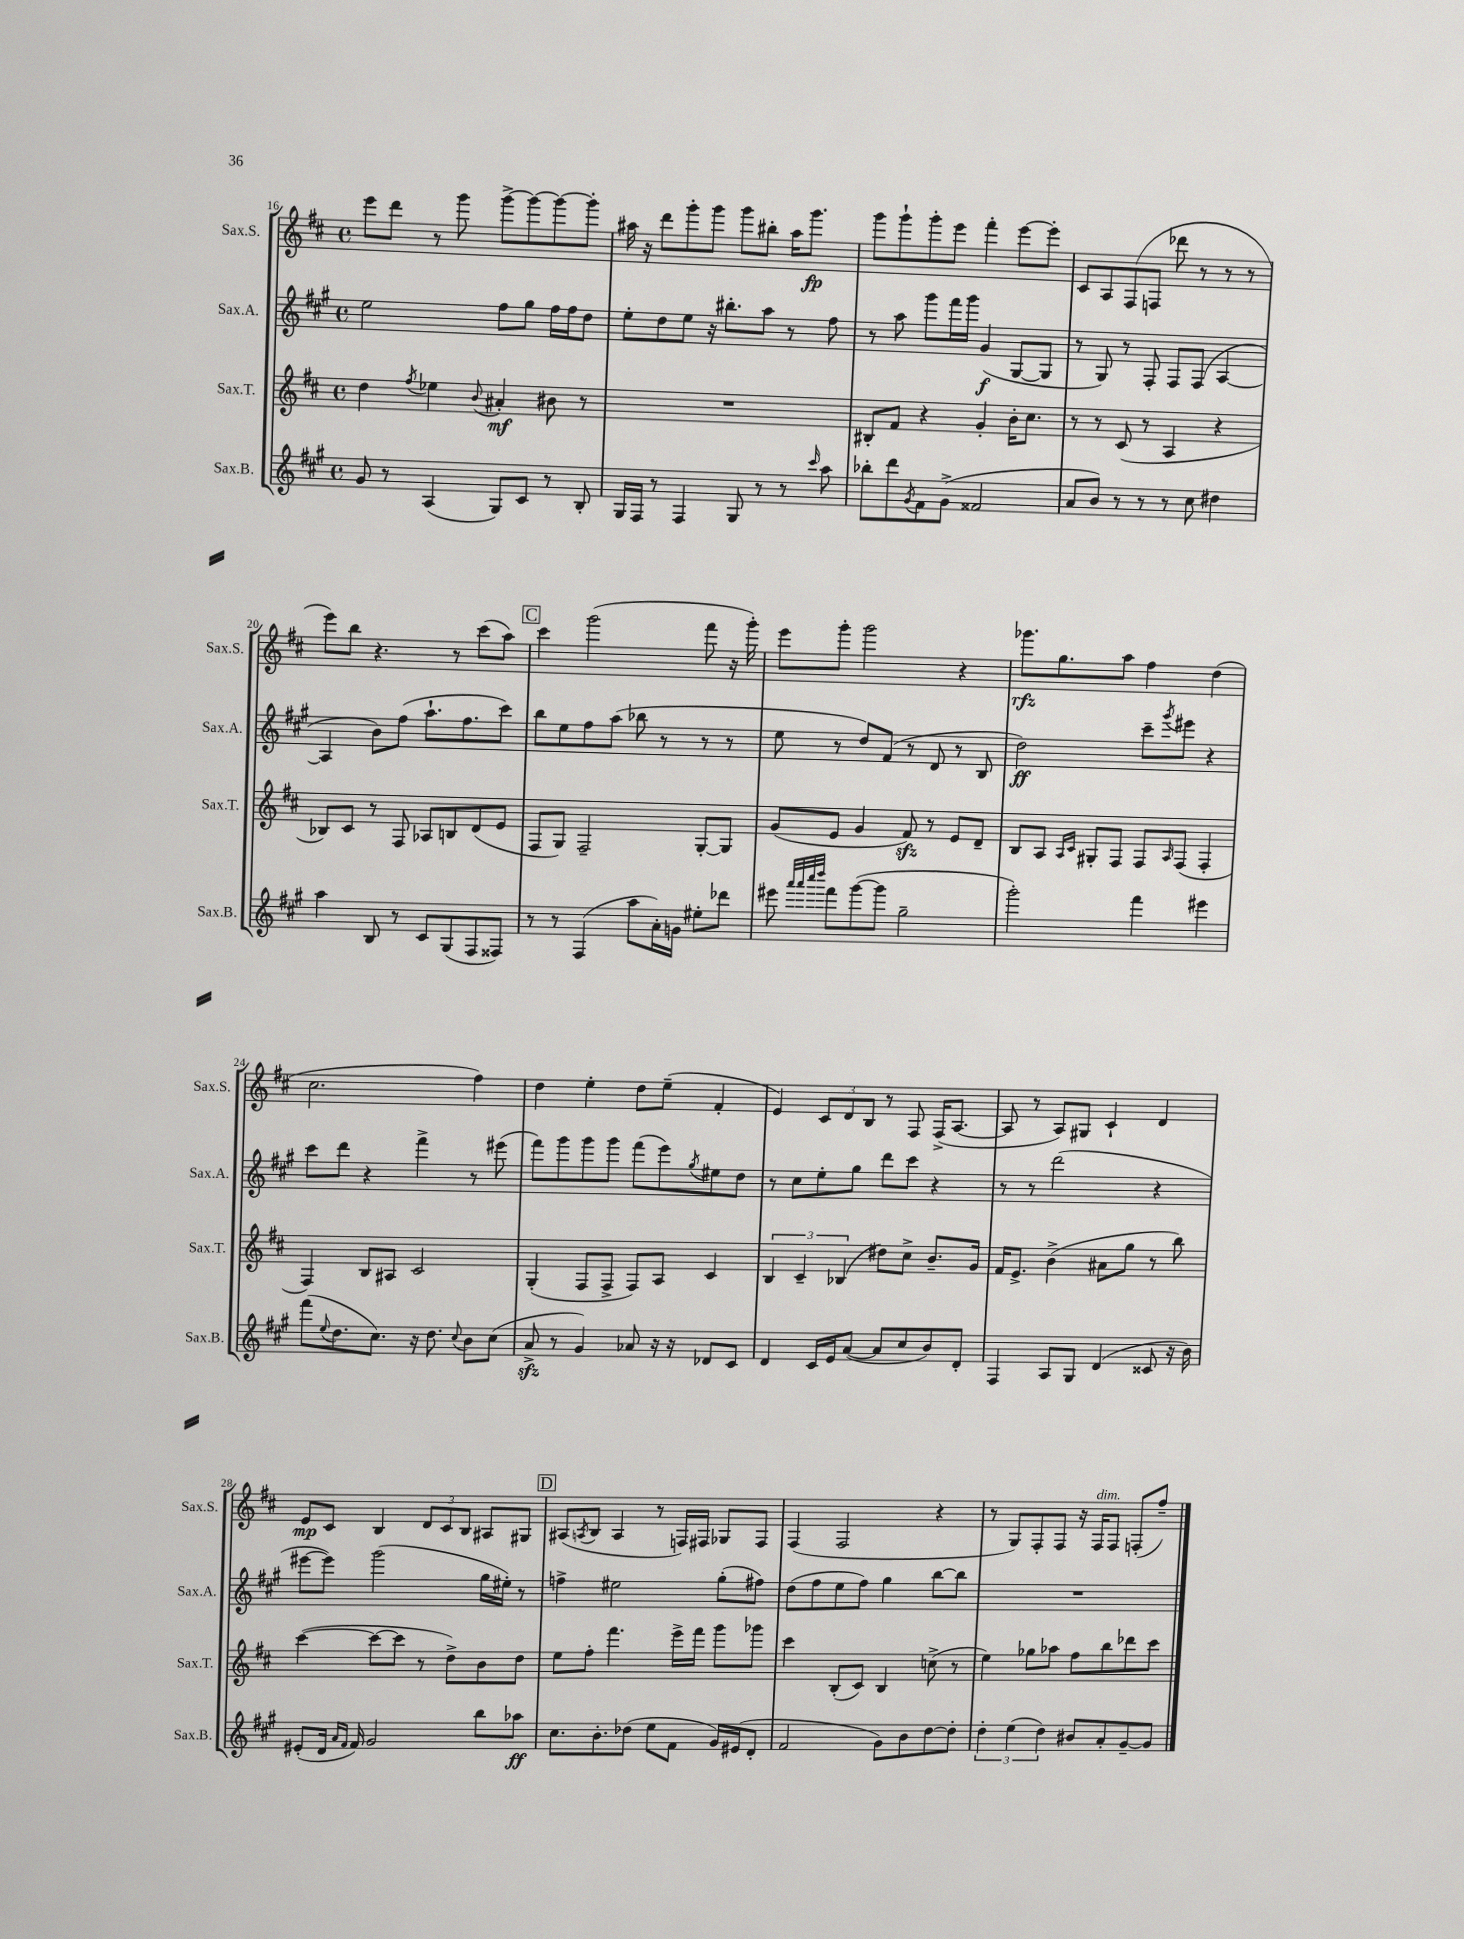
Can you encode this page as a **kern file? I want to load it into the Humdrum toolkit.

**kern	**dynam	**kern	**dynam	**kern	**dynam	**kern	**dynam
*part4	*part4	*part3	*part3	*part2	*part2	*part1	*part1
*staff4	*staff4	*staff3	*staff3	*staff2	*staff2	*staff1	*staff1
*I"Sax.B.	*	*I"Sax.T.	*	*I"Sax.A.	*	*I"Sax.S.	*
*I'Sax.B.	*	*I'Sax.T.	*	*I'Sax.A.	*	*I'Sax.S.	*
*clefG2	*	*clefG2	*	*clefG2	*	*clefG2	*
*k[f#c#g#]	*	*k[f#c#]	*	*k[f#c#g#]	*	*k[f#c#]	*
*M4/4	*	*M4/4	*	*M4/4	*	*M4/4	*
*met(c)	*	*met(c)	*	*met(c)	*	*met(c)	*
=16	=16	=16	=16	=16	=16	=16	=16
8g#/	.	4dd\	.	2ee\	.	8eee\L	.
8r	.	.	.	.	.	8ddd\J	.
.	.	8qff#/	.	.	.	.	.
(4A/	.	4ee-X\	.	.	.	8r	.
.	.	.	.	.	.	8ggg\	.
.	.	8qqb/	.	.	.	.	.
8G#/L)	.	4a#X'/	mf	8ff#\L	.	[8ggg^\L	.
8c#/J	.	.	.	8gg#\J	.	8ggg\_	.
8r	.	8b#X\	.	16ff#\LL	.	8ggg\_	.
.	.	.	.	16ff#\J	.	.	.
8B'/	.	8r	.	8dd\J	.	8ggg'\J]	.
=17	=17	=17	=17	=17	=17	=17	=17
16G#/LL	.	1r	.	8ee'\L	.	16aa#X\	.
16F#/JJ	.	.	.	.	.	16r	.
8r	.	.	.	8dd\	.	8ddd\L	.
4F#/	.	.	.	8ee\J	.	8ggg'\	.
.	.	.	.	16r	.	8ggg\J	.
.	.	.	.	8.bb#X'\L	.	.	.
8G#/	.	.	.	.	.	8ggg\L	.
8r	.	.	.	8aa\J	.	8bb#X'\J	.
8r	.	.	.	8r	.	16aa#\KL	.
.	.	.	.	.	.	8.ggg\J	fp
16qqccc#/	.	.	.	.	.	.	.
8aa\	.	.	.	8ff#\	.	.	.
=18	=18	=18	=18	=18	=18	=18	=18
8bb-X'\L	.	8B#X'/L	.	8r	.	8ggg\L	.
8ddd\	.	8f#/J	.	8aa\	.	8ggg`\	.
8qg#/	.	.	.	.	.	.	.
8f#\	.	4r	.	8ggg#\L	.	8ggg'\	.
(8g#^\J	.	.	.	16fff#\L	.	8eee\J	.
.	.	.	.	16ggg#\JJ	.	.	.
2f##X/	.	4g'/	.	(4g#/	f	4fff#'\	.
.	.	16b'\KL	.	[8G#/L	.	[8eee\L	.
.	.	8.cc#\J	.	.	.	.	.
.	.	.	.	8G#/J]	.	8eee'\J]	.
=19	=19	=19	=19	=19	=19	=19	=19
8a/L	.	8r	.	8r	.	8c#/L	.
8b/J)	.	8r	.	8G#/)	.	8A/	.
8r	.	(8c#/	.	8r	.	(8F#/	.
8r	.	8r	.	8F#'/	.	8Fn/J	.
8r	.	4A/	.	8F#/L	.	8ddd-X\	.
8cc#\	.	.	.	(8F#/J	.	8r	.
4dd#X\	.	4r	.	[4A/	.	8r	.
.	.	.	.	.	.	8r	.
!!LO:LB:g=z
=20	=20	=20	=20	=20	=20	=20	=20
4aa\	.	8B-X/L)	.	4A/]	.	8eee\L)	.
.	.	8c#/J	.	.	.	8bb\J	.
8B/	.	8r	.	8b\L)	.	4.r	.
8r	.	8F#/	.	(8ff#\J	.	.	.
8c#/L	.	8A-X/L	.	8.aa`\L	.	.	.
(8G#/	.	8Bn/	.	.	.	8r	.
.	.	.	.	8.ff#\	.	.	.
8F#/	.	(8d/	.	.	.	(8ccc#\L	.
8F##X/J)	.	8e/J	.	8ccc#\J)	.	8aa\J)	.
!!LO:REH:place=s1:t=C
=21	=21	=21	=21	=21	=21	=21	=21
8r	.	8F#/L	.	8bb\L	.	4ccc#\	.
8r	.	8G/J)	.	8ee\	.	.	.
(4F#/	.	2F#~/	.	8ff#\	.	(2ggg\	.
.	.	.	.	(8aa\J	.	.	.
8aa\L	.	.	.	8bb-X\	.	.	.
16a'\L)	.	.	.	8r	.	.	.
16gn\JJ	.	.	.	.	.	.	.
8ee#X'\L	.	[8G'/L	.	8r	.	8fff#\	.
8ddd-X\J	.	8G/J]	.	8r	.	16r	.
.	.	.	.	.	.	16ggg'\)	.
=22	=22	=22	=22	=22	=22	=22	=22
8eee#X\	.	(8g/L	.	8ee\	.	8eee\L	.
32qqaaa/LLL	.	.	.	.	.	.	.
32qqaaa/	.	.	.	.	.	.	.
32qqcccc#/	.	.	.	.	.	.	.
32qqdddd/JJJ	.	.	.	.	.	.	.
8fff#\L	.	8e/J	.	8r	.	8ggg'\J	.
([8ggg#\	.	4g/	.	8dd/L)	.	2ggg\	.
8ggg#\J]	.	.	.	(8f#/J	.	.	.
2gg#~\	.	8f#zz/)	.	8r	.	.	.
.	.	8r	.	8d/	.	.	.
.	.	8e/L	.	8r	.	4r	.
.	.	8d~/J	.	8B/	.	.	.
=23	=23	=23	=23	=23	=23	=23	=23
2ggg#'\)	.	8B/L	.	2dd\)	ff	8.ggg-X\L	rfz
.	.	8A/J	.	.	.	.	.
.	.	.	.	.	.	8.gg\	.
.	.	16qqA/LL	.	.	.	.	.
.	.	16qqc#/JJ	.	.	.	.	.
.	.	8G#X'/L	.	.	.	.	.
.	.	8F#/J	.	.	.	8aa\J	.
4fff#\	.	8F#/L	.	8ccc#~\L	.	4ff#\	.
.	.	16qqA/	.	8qggg#/	.	.	.
.	.	(8F#/J	.	8eee#X\J	.	.	.
4eee#X\	.	4F#'/	.	4r	.	(4dd\	.
!!LO:LB:g=z
=24	=24	=24	=24	=24	=24	=24	=24
(8fff#\L	.	4F#/)	.	8ccc#\L	.	2.cc#\	.
8qqee/	.	.	.	.	.	.	.
8.dd\	.	.	.	8ddd\J	.	.	.
.	.	8B/L	.	4r	.	.	.
8.cc#\J)	.	.	.	.	.	.	.
.	.	8A#X/J	.	.	.	.	.
16r	.	2c#/	.	4fff#^\	.	.	.
8.dd\	.	.	.	.	.	.	.
8qqcc#/	.	.	.	.	.	.	.
8b\L	.	.	.	8r	.	4ff#\)	.
(8cc#\J	.	.	.	(8eee#X\	.	.	.
=25	=25	=25	=25	=25	=25	=25	=25
8azz^/	.	(4G'/	.	8fff#\L)	.	4dd\	.
8r	.	.	.	8ggg#\	.	.	.
4g#/)	.	8F#/L	.	8ggg#\	.	4ee'\	.
.	.	8F#^/J	.	8ggg#\J	.	.	.
8a-X/	.	8F#/L)	.	(8fff#\L	.	8dd\L	.
16r	.	8A/J	.	8eee\)	.	(8ee~\J	.
16r	.	.	.	.	.	.	.
.	.	.	.	8qgg#/	.	.	.
8d-X/L	.	4c#/	.	8ee#X\	.	4f#'/	.
8c#/J	.	.	.	8dd\J	.	.	.
=26	=26	=26	=26	=26	=26	=26	=26
4d/	.	6B/	.	8r	.	4e/)	.
.	.	.	.	8cc#\L	.	.	.
.	.	6c#~/	.	.	.	.	.
16c#/LL	.	.	.	8ee'\	.	12c#/L	.
16e/J	.	.	.	.	.	.	.
.	.	(6B-X/	.	.	.	12d/	.
([8a/J	.	.	.	8gg#\J	.	.	.
.	.	.	.	.	.	12B/J	.
8a/L]	.	8dd#X\L)	.	8ddd\L	.	8r	.
8cc#/	.	8cc#^\J	.	8ccc#\J	.	8F#/	.
8b/)	.	8.b~/L	.	4r	.	(16F#^/KL	.
.	.	.	.	.	.	[8.A/J	.
8d'/J	.	.	.	.	.	.	.
.	.	16g/Jk	.	.	.	.	.
=27	=27	=27	=27	=27	=27	=27	=27
4F#/	.	16f#/KL	.	8r	.	8A/]	.
.	.	8.e^/J	.	.	.	.	.
.	.	.	.	8r	.	8r	.
8A/L	.	(4b^\	.	(2ddd\	.	8A/L)	.
8G#/J	.	.	.	.	.	8G#X/J	.
(4d/	.	8a#X\L	.	.	.	4c#`/	.
.	.	8gg\J	.	.	.	.	.
8c##X/	.	8r	.	4r	.	4d/	.
16r	.	8bb\)	.	.	.	.	.
16b\)	.	.	.	.	.	.	.
!!LO:LB:g=z
=28	=28	=28	=28	=28	=28	=28	=28
(8e#X'/L	.	([4ccc#\	.	[8eee#X\L	.	8e/L	mp
16d/Jk	.	.	.	8eee#\J])	.	8c#/J	.
16qqa/LL	.	.	.	.	.	.	.
16qqf#/JJ	.	.	.	.	.	.	.
16f#/)	.	.	.	.	.	.	.
2g#/	.	8ccc#\L_	.	(2ggg#\	.	4B/	.
.	.	8ccc#\J]	.	.	.	.	.
.	.	8r	.	.	.	12d/L	.
.	.	.	.	.	.	12c#/	.
.	.	8dd^\L)	.	.	.	.	.
.	.	.	.	.	.	12B/J	.
8bb\L	.	8b\	.	16gg#\LL	.	8A#X/L	.
.	.	.	.	16ee#X'\JJ)	.	.	.
8aa-X\J	ff	8dd\J	.	8r	.	8G#X/J	.
!!LO:REH:place=s1:t=D
=29	=29	=29	=29	=29	=29	=29	=29
8.cc#\L	.	8ee\L	.	4ffn^\	.	(8A#X/L	.
.	.	.	.	.	.	8qAn/	.
.	.	8ff#'\J	.	.	.	8B/J	.
8.b'\	.	.	.	.	.	.	.
.	.	4.fff#\	.	2ee#X\	.	4A/	.
(8dd-X\J	.	.	.	.	.	.	.
8ee\L	.	.	.	.	.	8r	.
8f#\J	.	16eee^\LL	.	.	.	16Fn/LL)	.
.	.	16fff#\JJ	.	.	.	16F#X/JJ	.
16g#/LL)	.	8ggg\L	.	(8gg#'\L	.	8G-X/L	.
(16e#X/J	.	.	.	.	.	.	.
8d'/J	.	8ggg-X\J	.	8ff#X\J)	.	8F#/J	.
=30	=30	=30	=30	=30	=30	=30	=30
2f#/	.	4ccc#\	.	(8dd\L	.	(4F#/	.
.	.	.	.	8ff#\	.	.	.
.	.	(8B'/L	.	8ee\	.	2F#/	.
.	.	8c#/J)	.	8ff#\J)	.	.	.
8g#\L)	.	4B/	.	4gg#\	.	.	.
8b\	.	.	.	.	.	.	.
[8dd\	.	(8ccn^\	.	[8bb\L	.	4r	.
8dd'\J]	.	8r	.	8bb\J]	.	.	.
=31	=31	=31	=31	=31	=31	=31	=31
6dd'\	.	4ee\)	.	1r	.	8r	.
.	.	.	.	.	.	8G/L)	.
(6ee\	.	.	.	.	.	.	.
.	.	8gg-X\L	.	.	.	8F#'/	.
6dd\)	.	.	.	.	.	.	.
.	.	8aa-X\J	.	.	.	8F#/J	.
8b#X/L	.	8ff#\L	.	.	.	16r	.
!	!	!	!	!	!	!LO:TX:a:i:t=dim.	!
.	.	.	.	.	.	16F#/KL	.
8a'/	.	8bb\	.	.	.	8F#/J	.
[8g#~/	.	8ddd-X\	.	.	.	(8Fn'/L	.
8g#/J]	.	8ccc#\J	.	.	.	8ff#~/J)	.
==	==	==	==	==	==	==	==
*-	*-	*-	*-	*-	*-	*-	*-
